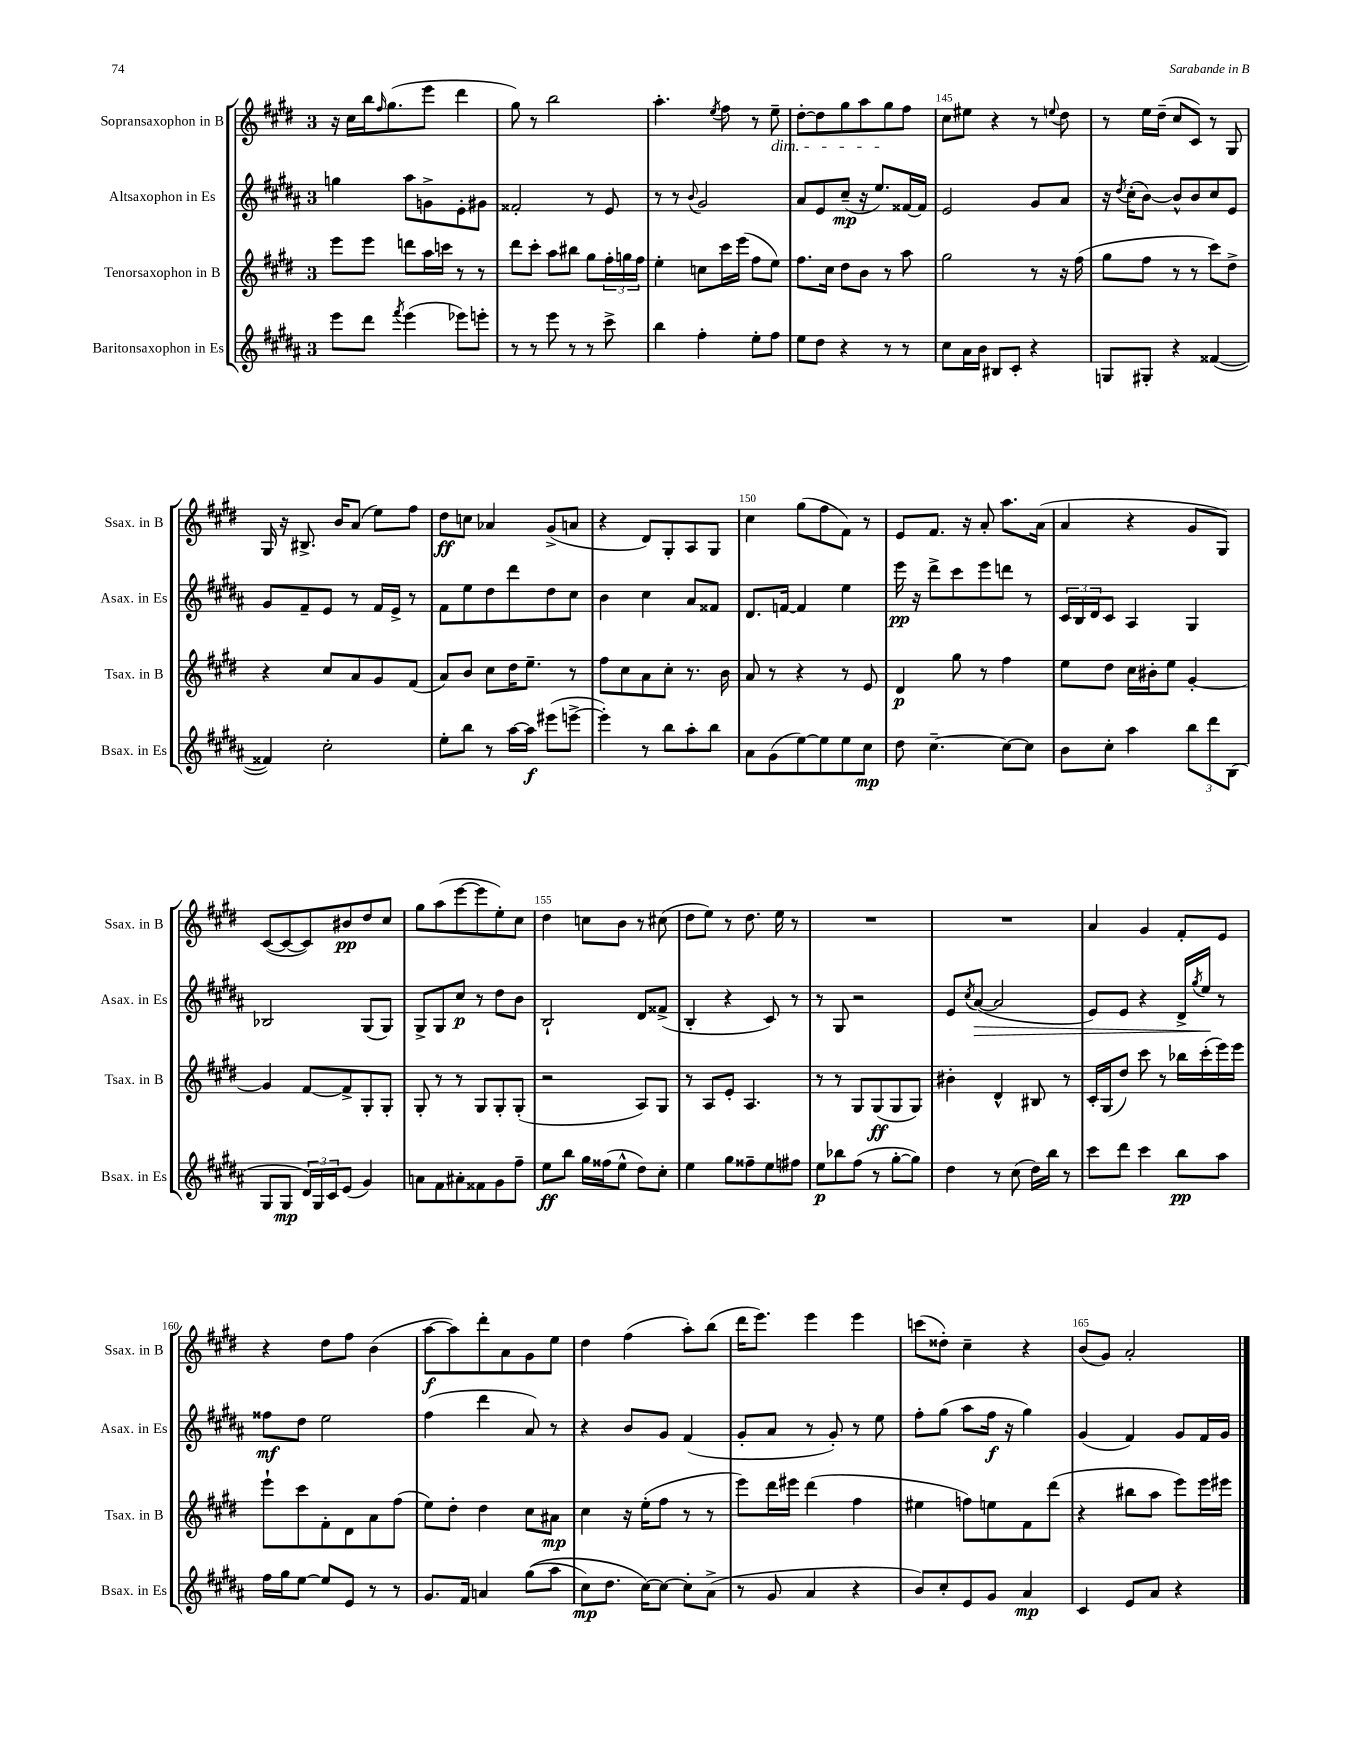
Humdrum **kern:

**kern	**dynam	**kern	**dynam	**kern	**dynam	**kern	**dynam
*part4	*part4	*part3	*part3	*part2	*part2	*part1	*part1
*staff4	*staff4	*staff3	*staff3	*staff2	*staff2	*staff1	*staff1
*I"Baritonsaxophon in Es	*	*I"Tenorsaxophon in B	*	*I"Altsaxophon in Es	*	*I"Sopransaxophon in B	*
*I'Bsax. in Es	*	*I'Tsax. in B	*	*I'Asax. in Es	*	*I'Ssax. in B	*
*clefG2	*	*clefG2	*	*clefG2	*	*clefG2	*
*k[f#c#g#d#a#]	*	*k[f#c#g#d#]	*	*k[f#c#g#d#a#]	*	*k[f#c#g#d#]	*
*M3/4	*	*M3/4	*	*M3/4	*	*M3/4	*
=141	=141	=141	=141	=141	=141	=141	=141
8eee\L	.	8eee\L	.	4ggn\	.	16r	.
.	.	.	.	.	.	16cc#\LL	.
8ddd#\J	.	8eee\J	.	.	.	16bb\J	.
.	.	.	.	.	.	16qqff#/	.
.	.	.	.	.	.	(8.gg#\	.
8qfff#/	.	.	.	.	.	.	.
(4eee\	.	8dddn\L	.	8aa#\L	.	.	.
.	.	16aa\L	.	8gn^\	.	8eee\J	.
.	.	16cccn\JJ	.	.	.	.	.
8eee-X\L)	.	8r	.	8e'\	.	4ddd#\	.
8eeen'\J	.	8r	.	8g#X\J	.	.	.
=142	=142	=142	=142	=142	=142	=142	=142
8r	.	8ddd#\L	.	2f##X'/	.	8gg#\)	.
8r	.	8ccc#'\J	.	.	.	8r	.
8eee\	.	8aa\L	.	.	.	2bb\	.
8r	.	8bb#X\J	.	.	.	.	.
8r	.	8gg#\L	.	8r	.	.	.
8ccc#^\	.	24ff#'\L	.	8e/	.	.	.
.	.	24ggn\	.	.	.	.	.
.	.	24ff#\JJ	.	.	.	.	.
=143	=143	=143	=143	=143	=143	=143	=143
4bb\	.	4ee'\	.	8r	.	4.aa'\	.
.	.	.	.	8r	.	.	.
.	.	.	.	8qqb/	.	.	.
4ff#'\	.	8ccn\L	.	2g#/	.	.	.
.	.	.	.	.	.	8qee/	.
.	.	16ccc#\L	.	.	.	8ff#\	.
.	.	(16eee\JJ	.	.	.	.	.
8ee'\L	.	8ff#\L	.	.	.	8r	.
!	!	!	!	!	!	!LO:TX:b:i:t=dim.	!
8ff#\J	.	8ee\J)	.	.	.	8ee~\	.
=144	=144	=144	=144	=144	=144	=144	=144
8ee\L	.	8.ff#\L	.	8a#/L	.	[8dd#'\L	.
8dd#\J	.	.	.	8e/	.	8dd#\]	.
.	.	16cc#\Jk	.	.	.	.	.
4r	.	8dd#\L	.	(8cc#~/J	mp	8gg#\	.
.	.	8b\J	.	16r	.	8aa\	.
.	.	.	.	8.ee/L)	.	.	.
8r	.	8r	.	.	.	8gg#\	.
8r	.	8aa\	.	[16f##X/L	.	8ff#\J	.
.	.	.	.	16f##/JJ]	.	.	.
=145	=145	=145	=145	=145	=145	=145	=145
8cc#\L	.	2gg#\	.	2e/	.	8cc#\L	.
16a#\L	.	.	.	.	.	8ee#X\J	.
16b\JJ	.	.	.	.	.	.	.
8B#X/L	.	.	.	.	.	4r	.
8c#'/J	.	.	.	.	.	.	.
4r	.	8r	.	8g#/L	.	8r	.
.	.	.	.	.	.	8qqeen/	.
.	.	16r	.	8a#/J	.	8dd#\	.
.	.	(16ff#\	.	.	.	.	.
=146	=146	=146	=146	=146	=146	=146	=146
8Gn/L	.	8gg#\L	.	16r	.	8r	.
.	.	.	.	8qdd#/	.	.	.
.	.	.	.	(16cc#'\KL	.	.	.
8G#X'/J	.	8ff#\J	.	[8b\J)	.	16ee\LL	.
.	.	.	.	.	.	(16dd#~\JJ	.
4r	.	8r	.	8b^^/L]	.	8cc#/L	.
.	.	8r	.	8b/	.	8c#/J)	.
([4f##X/	.	8ccc#\L)	.	8cc#/	.	8r	.
.	.	8dd#^\J	.	8e/J	.	8G#/	.
!!LO:LB:g=z
=147	=147	=147	=147	=147	=147	=147	=147
4f##X/])	.	4r	.	8g#/L	.	16G#/	.
.	.	.	.	.	.	16r	.
.	.	.	.	8f#~/	.	8.B#X^/	.
2cc#'\	.	8cc#/L	.	8e/J	.	.	.
.	.	.	.	.	.	16b/KL	.
.	.	8a/	.	8r	.	(8a/J	.
.	.	8g#/	.	16f#/LL	.	8ee\L)	.
.	.	.	.	16e^/JJ	.	.	.
.	.	(8f#/J	.	8r	.	8ff#\J	.
=148	=148	=148	=148	=148	=148	=148	=148
8ee'\L	.	8a/L)	.	8f#\L	.	8dd#\L	ff
8bb\J	.	8b/J	.	8ee\	.	8ccn\J	.
8r	.	8cc#\L	.	8dd#\	.	4a-X/	.
[16aa#\LL	.	16dd#\K	.	8ddd#\	.	.	.
16aa#\JJ]	f	8.ee~\J	.	.	.	.	.
(8eee#X\L	.	.	.	8dd#\	.	(8g#^/L	.
[8eeen^\J	.	8r	.	8cc#\J	.	8an/J	.
=149	=149	=149	=149	=149	=149	=149	=149
4eee'\])	.	8ff#\L	.	4b\	.	4r	.
.	.	8cc#\	.	.	.	.	.
8r	.	8a\	.	4cc#\	.	8d#/L)	.
8bb\L	.	8cc#'\J	.	.	.	8G#'/	.
8aa#'\	.	8.r	.	8a#/L	.	8A/	.
8bb\J	.	.	.	8f##X/J	.	8G#/J	.
.	.	16b\	.	.	.	.	.
=150	=150	=150	=150	=150	=150	=150	=150
8a#\L	.	8a/	.	8.d#/L	.	4cc#\	.
(8g#\	.	8r	.	.	.	.	.
.	.	.	.	[16fn/Jk	.	.	.
[8ee\)	.	4r	.	4f/]	.	(8gg#\L	.
8ee\]	.	.	.	.	.	8ff#\	.
8ee\	.	8r	.	4ee\	.	8f#\J)	.
8cc#\J	mp	8e/	.	.	.	8r	.
=151	=151	=151	=151	=151	=151	=151	=151
8dd#\	.	4d#/	p	16eee\	pp	8e/L	.
.	.	.	.	16r	.	.	.
[4.cc#~\	.	.	.	8ddd#^\L	.	8.f#/J	.
.	.	8gg#\	.	8ccc#\	.	.	.
.	.	.	.	.	.	16r	.
.	.	8r	.	8eee\	.	8a'/	.
8cc#\L_	.	4ff#\	.	8dddn\J	.	8.aa\L	.
8cc#\J]	.	.	.	8r	.	.	.
.	.	.	.	.	.	(16a\Jk	.
=152	=152	=152	=152	=152	=152	=152	=152
8b\L	.	8ee\L	.	24c#/LL	.	4a/	.
.	.	.	.	24B/	.	.	.
.	.	.	.	24d#/J	.	.	.
8cc#'\J	.	8dd#\J	.	8c#/J	.	.	.
4aa#\	.	16cc#\LL	.	4A#/	.	4r	.
.	.	16b#X'\J	.	.	.	.	.
.	.	8ee\J	.	.	.	.	.
12bb\L	.	[4g#'/	.	4G#/	.	8g#/L	.
12ddd#\	.	.	.	.	.	.	.
.	.	.	.	.	.	8G#/J)	.
(12B\J	.	.	.	.	.	.	.
!!LO:LB:g=z
=153	=153	=153	=153	=153	=153	=153	=153
8G#/L	.	4g#/]	.	2B-X/	.	([8c#/L	.
8G#/J	mp	.	.	.	.	8c#/_	.
24d#/LL)	.	[8f#/L	.	.	.	8c#/])	.
24G#/	.	.	.	.	.	.	.
24c#/J	.	.	.	.	.	.	.
(8e/J	.	8f#^/]	.	.	.	8b#X/	pp
4g#/)	.	8G#'/	.	(8G#/L	.	8dd#/	.
.	.	8G#'/J	.	8G#/J)	.	8cc#/J	.
=154	=154	=154	=154	=154	=154	=154	=154
8an\L	.	8G#'/	.	8G#^/L	.	8gg#\L	.
8f#\	.	8r	.	8G#/	.	(8aa\	.
8a#X'\	.	8r	.	8cc#/J	p	[8eee\	.
8f##X\	.	8G#/L	.	8r	.	8eee\]	.
8g#\	.	8G#'/	.	8dd#\L	.	8ee'\)	.
8ff#~\J	.	(8G#'/J	.	8b\J	.	8cc#\J	.
=155	=155	=155	=155	=155	=155	=155	=155
8ee\L	ff	2r	.	2B`/	.	4dd#\	.
8bb\J	.	.	.	.	.	.	.
16gg#\LL	.	.	.	.	.	8ccn\L	.
(16ff##X\J	.	.	.	.	.	.	.
8ee^^\J	.	.	.	.	.	8b\J	.
8dd#\L)	.	8A/L)	.	8d#/L	.	8r	.
8cc#'\J	.	8G#/J	.	(8f##X^/J	.	(8cc#X\	.
=156	=156	=156	=156	=156	=156	=156	=156
4ee\	.	8r	.	4B'/	.	8dd#\L	.
.	.	8A/L	.	.	.	8ee\J)	.
8gg#\L	.	8e'/J	.	4r	.	8r	.
8ff##X~\	.	4.A/	.	.	.	8.dd#\	.
8ee\	.	.	.	8c#/)	.	.	.
.	.	.	.	.	.	16ee\	.
8ff#X\J	.	.	.	8r	.	8r	.
=157	=157	=157	=157	=157	=157	=157	=157
8ee\L	p	8r	.	8r	.	2.r	.
8bb-X\	.	8r	.	8G#/	.	.	.
(8ff#\J	.	8G#/L	.	2r	.	.	.
8r	.	(8G#/	ff	.	.	.	.
[8gg#'\L	.	8G#/	.	.	.	.	.
8gg#\J])	.	8G#/J)	.	.	.	.	.
=158	=158	=158	=158	=158	=158	=158	=158
4dd#\	.	4b#X'\	.	8e/L	.	2.r	.
.	.	.	.	8qcc#/	.	.	.
!	!	!	!	!	!LO:HP:b	!	!
.	.	.	.	([8a#/J	>	.	.
8r	.	4d#^^/	.	2a#/]	.	.	.
(8cc#\	.	.	.	.	.	.	.
16dd#\LL)	.	8B#X/	.	.	.	.	.
16bb\JJ	.	.	.	.	.	.	.
8r	.	8r	.	.	.	.	.
=159	=159	=159	=159	=159	=159	=159	=159
8ccc#\L	.	16c#'/LL	.	8e/L)	.	4a/	.
.	.	(16G#/J	.	.	.	.	.
8ddd#\J	.	8dd#/J)	.	8e/J	.	.	.
4ccc#\	.	8ccc#\	.	4r	.	4g#/	.
.	.	8r	.	.	.	.	.
8bb\L	pp	16bb-X\LL	.	16d#^/LL	.	8f#'/L	.
.	.	.	.	8qgg#/	.	.	.
.	.	(16ccc#'\	.	16ee/JJ	.	.	.
8aa#\J	.	16eee\)	.	8r	]	8e/J	.
.	.	16eee\JJ	.	.	.	.	.
!!LO:LB:g=z
=160	=160	=160	=160	=160	=160	=160	=160
16ff#\LL	.	8eee`\L	.	8ff##X\L	mf	4r	.
16gg#\J	.	.	.	.	.	.	.
[8ee\J	.	8ccc#\	.	8dd#\J	.	.	.
8ee/L]	.	8f#'\	.	2ee\	.	8dd#\L	.
8e/J	.	8d#\	.	.	.	8ff#\J	.
8r	.	8a\	.	.	.	(4b\	.
8r	.	(8ff#\J	.	.	.	.	.
=161	=161	=161	=161	=161	=161	=161	=161
8.g#/L	.	8ee\L)	.	(4ff#\	.	[8aa\L	f
.	.	8dd#'\J	.	.	.	8aa\])	.
16f#/Jk	.	.	.	.	.	.	.
4an/	.	4dd#\	.	4ddd#\	.	8ddd#'\	.
.	.	.	.	.	.	8a\	.
((8gg#\L	.	8cc#\L	.	8a#/)	.	8g#\	.
8aa#\J	.	8a#X\J	mp	8r	.	8ee\J	.
=162	=162	=162	=162	=162	=162	=162	=162
8cc#\L)	mp	4cc#\	.	4r	.	4dd#\	.
8.dd#\J	.	.	.	.	.	.	.
.	.	16r	.	8b/L	.	(4ff#\	.
[16cc#\KL)	.	(16ee'\KL	.	.	.	.	.
8cc#\J_	.	8ff#\J	.	8g#/J	.	.	.
8cc#'\L]	.	8r	.	(4f#/	.	8aa'\L)	.
(8a#^\J	.	8r	.	.	.	(8bb\J	.
=163	=163	=163	=163	=163	=163	=163	=163
8r	.	8eee\L)	.	8g#'/L	.	16ddd#\KL	.
.	.	.	.	.	.	8.eee\J)	.
8g#/	.	16ddd#\L	.	8a#/J	.	.	.
.	.	16eee#X\JJ	.	.	.	.	.
4a#/	.	(4ddd#\	.	8r	.	4eee\	.
.	.	.	.	8g#'/)	.	.	.
4r	.	4ff#\	.	8r	.	4eee\	.
.	.	.	.	8ee\	.	.	.
=164	=164	=164	=164	=164	=164	=164	=164
8b/L)	.	4ee#X\	.	8ff#'\L	.	(8cccn\L	.
8cc#'/	.	.	.	(8gg#\J	.	8dd##X'\J)	.
8e/	.	8ffn\L)	.	8aa#\L	.	4cc#~\	.
8g#/J	.	8een\	.	16ff#\Jk	f	.	.
.	.	.	.	16r	.	.	.
4a#/	mp	8f#\	.	4gg#\)	.	4r	.
.	.	(8ddd#\J	.	.	.	.	.
=165	=165	=165	=165	=165	=165	=165	=165
4c#/	.	4r	.	(4g#/	.	(8b/L	.
.	.	.	.	.	.	8g#/J)	.
8e/L	.	8bb#X\L	.	4f#/)	.	2a'/	.
8a#/J	.	8aa\J	.	.	.	.	.
4r	.	8eee\L)	.	8g#/L	.	.	.
.	.	16eee\L	.	16f#/L	.	.	.
.	.	16eee#X\JJ	.	16g#/JJ	.	.	.
==	==	==	==	==	==	==	==
*-	*-	*-	*-	*-	*-	*-	*-
